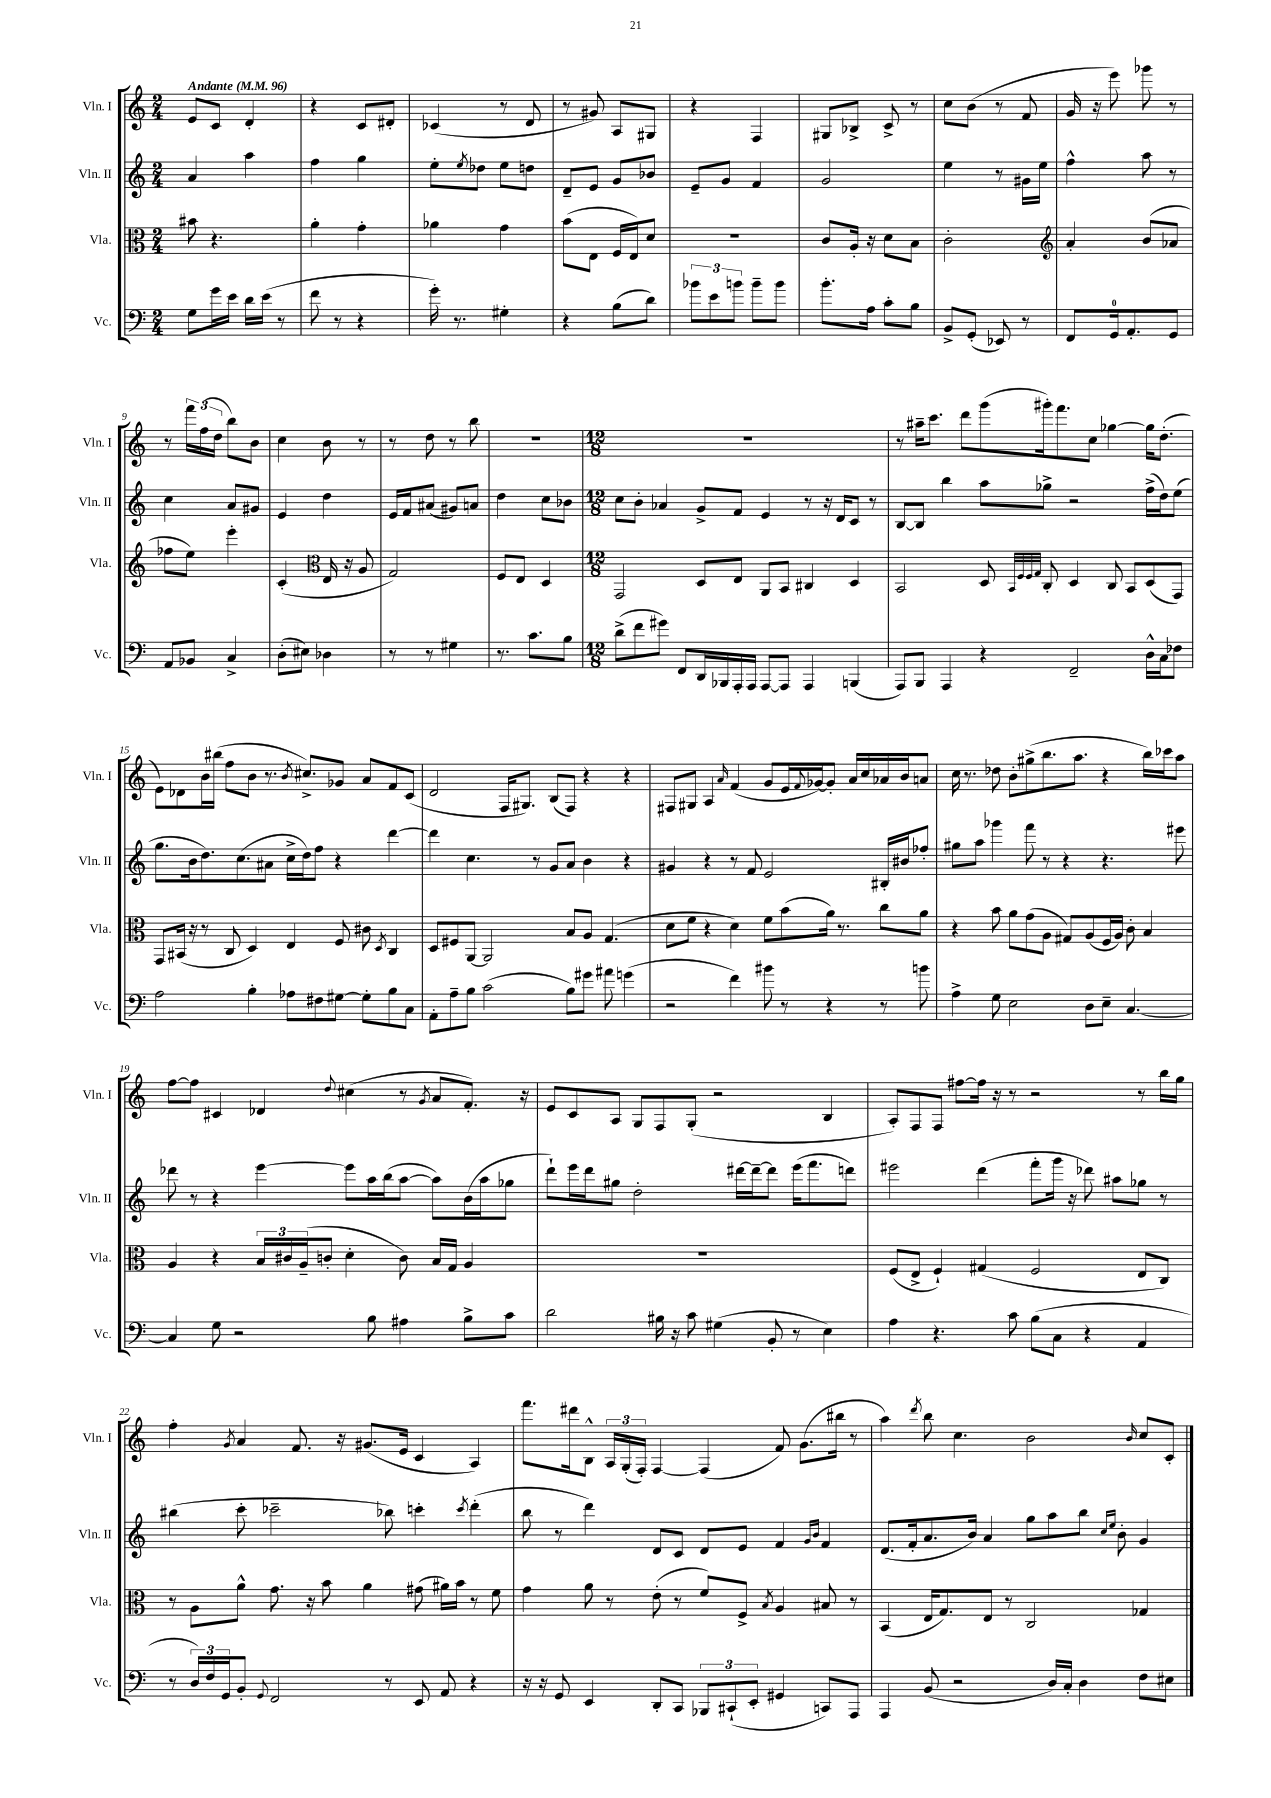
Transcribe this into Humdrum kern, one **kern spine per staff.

**kern	**kern	**kern	**kern
*part4	*part3	*part2	*part1
*staff4	*staff3	*staff2	*staff1
*I"Vc.	*I"Vla.	*I"Vln. II	*I"Vln. I
*I'Vc.	*I'Vla.	*I'Vln. II	*I'Vln. I
*clefF4	*clefC3	*clefG2	*clefG2
*k[]	*k[]	*k[]	*k[]
*M2/4	*M2/4	*M2/4	*M2/4
*MM96	*MM96	*MM96	*MM96
=1	=1	=1	=1
!	!	!	!LO:TX:a:B:t=Andante
8G\L	8b#X\	4a/	8e/L
16g\L	4.r	.	8c/J
16e\JJ	.	.	.
16d\LL	.	4aa\	4d'/
(16e\JJ	.	.	.
8r	.	.	.
=2	=2	=2	=2
8f\	4a'\	4ff\	4r
8r	.	.	.
4r	4g'\	4gg\	8c/L
.	.	.	8d#X'/J
=3	=3	=3	=3
16g'\)	4a-X\	8ee'\L	(4c-X/
8.r	.	.	.
.	.	8qee/	.
.	.	8dd-X\J	.
4G#X'\	4g\	8ee\L	8r
.	.	8ddn\J	8d/
=4	=4	=4	=4
4r	(8b\L	8d~/L	8r
.	8E\J	8e/J	8g#X/)
(8B\L	16F/LL	8g/L	8A/L
.	16E/J)	.	.
8d\J)	8d/J	8b-X/J	8G#X/J
=5	=5	=5	=5
12b-X\L	2r	8e~/L	4r
12e\	.	.	.
.	.	8g/J	.
12bn\J	.	.	.
8b~\L	.	4f/	4F/
8b\J	.	.	.
=6	=6	=6	=6
8.b'\L	8c/L	2g/	8G#X/L
.	16A'/Jk	.	8B-X^/J
16A\Jk	16r	.	.
8c'\L	8d\L	.	8c^/
8B\J	8B\J	.	8r
=7	=7	=7	=7
8BB^/L	2c'\	4ee\	8cc\L
(8GG'/J	.	.	(8b\J
8EE-X/)	.	8r	8r
8r	.	16g#X\LL	8f/
.	.	16ee\JJ	.
=8	=8	=8	=8
*	*clefG2	*	*
8FF/L	4a'/	4ff^^\	16g/
.	.	.	16r
16GG/k	.	.	8eee\)
8.AA'/	.	.	.
.	(8b/L	8aa\	8ggg-X\
8GG/J	8a-X/J	8r	8r
!!LO:LB:g=z
=9	=9	=9	=9
8AA/L	8ff-X\L	4cc\	8r
8BB-X/J	8ee\J)	.	24fff\LL
.	.	.	(24ff\
.	.	.	24dd\JJ
4C^/	4eee'\	8a/L	8bb\L)
.	.	8g#X/J	8b\J
=10	=10	=10	=10
(8D'\L	(4c'/	4e/	4cc\
8E#X\J)	.	.	.
*	*clefC3	*	*
4D-X\	16E/	4dd\	8b\
.	16r	.	.
.	8A/	.	8r
=11	=11	=11	=11
8r	2G/)	16e/LL	8r
.	.	16f/J	.
8r	.	(8a#X/J	8dd\
4G#X\	.	8g#X/L)	8r
.	.	8an/J	8bb\
=12	=12	=12	=12
8.r	8F/L	4dd\	2r
.	8E/J	.	.
8.c\L	.	.	.
.	4D/	8cc\L	.
8B\J	.	8b-X\J	.
=13	=13	=13	=13
*M12/8	*M12/8	*M12/8	*M12/8
(8d^\L	2GG/	8cc\L	1.r
8f\	.	8b'\J	.
8g#X\J)	.	4a-X/	.
8FF/L	.	.	.
16DD/L	8D/L	8g^/L	.
16BBB-X/	.	.	.
16AAA'/	8E/J	8f/J	.
16AAA/JJ	.	.	.
[8AAA/L	8AA/L	4e/	.
8AAA/J]	8BB/J	.	.
4AAA/	4C#X/	8r	.
.	.	16r	.
.	.	16d/KL	.
(4BBBn/	4D/	8c/J	.
.	.	8r	.
=14	=14	=14	=14
8AAA/L)	2BB/	[8B/L	8r
8BBB/J	.	8B/J]	16aa#X~\KL
.	.	.	8.ccc\J
4AAA/	.	4bb\	.
.	.	.	8ddd\L
4r	8D/	8aa\L	(8ggg\
.	32qqBB/LLL	.	.
.	32qqF/	.	.
.	32qqF/	.	.
.	32qqG/JJJ	.	.
.	8C'/	8gg-X^\J	16ggg#X'\k)
.	.	.	8.fff\
2FF~/	4D/	2r	.
.	.	.	8cc\J
.	8C/	.	[4gg-X\
.	8BB/L	.	.
16D^^\LL	(8D/	(16ff^\LL	16gg-\KL]
16C\J	.	16dd\J)	(8.dd'\J
8F-X\J	8GG/J)	(8ee\J	.
!!LO:LB:g=z
=15	=15	=15	=15
2A\	8GG/L	8.gg\L	8e\L)
.	(16BB#X/Jk	.	8d-X\
.	16r	16b\k	.
.	8r	8.dd\)	16b\L
.	.	.	(16bb#X\JJ
.	8C/	.	8ff\L
.	.	(8.cc\	.
4B'\	4D/)	.	8b\J
.	.	8a#X\J	8.r
8A-X\L	4E/	16cc^\LL	.
.	.	.	8qb/
.	.	16dd\J)	8.cc#X^/L)
8F#X\	.	8ff\J	.
[8G#X\J	8F/	4r	8g-X/J
8G#'\L]	8c#X\	.	8a/L
.	8qD/	.	.
8B\	4C/	[4ddd\	8f/
8C\J	.	.	(8c/J
=16	=16	=16	=16
8AA'\L	8D/L	4ddd\]	2d/
8A~\	8F#X/	.	.
8B\J	[8AA/J	4.cc\	.
(2c\	2AA/]	.	.
.	.	.	16F/KL
.	.	.	8.G#X/J)
.	.	8r	.
.	.	8g/L	(8B/L
8B\L)	8B/L	8a/J	8F/J)
8g#X\J	8A/J	4b\	4r
8a#X\	(4.G/	.	.
(4gn\	.	4r	4r
=17	=17	=17	=17
2r	8d\L	4g#X/	8F#X/L
.	8f\J	.	8G#X/J
.	4r	4r	4A/
.	.	.	16qqa/
4f\)	4d\)	8r	(4f/
.	.	8f/	.
8b#X\	8f\L	2e/	8g/L
8r	(8b\	.	16e/L
.	.	.	8qqf/
.	.	.	[16g-X/J)
4r	16a\Jk)	.	8g-'/J]
.	8.r	.	.
.	.	.	16a/LL
.	.	.	16cc/
8r	8cc\L	16B#X'/LL	16a-X/
.	.	16b#X/J	16b/J
8bn\	8a\J	8ff-X'/J	8an/J
=18	=18	=18	=18
4A^\	4r	8gg#X\L	16cc\
.	.	.	8.r
.	.	8aa\J	.
8G\	8b\	4ggg-X\	8dd-X\
2E\	8a\L	.	8b'\L
.	(8g\	8fff\	(8gg#X^\
.	8A\J	8r	8.bb\
.	8G#X/L)	4r	.
.	.	.	8.aa\J
8D\L	(8A/	.	.
8E~\J	16F/L	4.r	4r
.	16A/JJ)	.	.
[4.C/	8c'\	.	.
.	4B/	.	16bb\LL)
.	.	.	16ccc-X\J
.	.	8eee#X\	8aa\J
!!LO:LB:g=z
=19	=19	=19	=19
4C/]	4A/	8ddd-X\	[8ff\L
.	.	8r	8ff\J]
8G\	4r	4r	4c#X/
2r	.	.	.
.	24B/LL	[4eee\	4d-X/
.	24c#X/	.	.
.	(24A~/J	.	.
.	8cn'/J	.	.
.	.	.	8qqdd/
.	4d'\	8eee\L]	(4cc#X\
8B\	.	16aa\L	.
.	.	(16bb\J	.
4A#X\	8c\)	[8aa\J	8r
.	.	.	8qg/
.	16B/LL	8aa\L])	8a/L
.	16G/JJ	.	.
8B^\L	4A/	(16b\L	8.f'/J)
.	.	16aa\J	.
8c\J	.	8gg-X\J	.
.	.	.	16r
=20	=20	=20	=20
2d\	1.r	8ddd`\L)	8e/L
.	.	16eee\L	8c/
.	.	16ddd\J	.
.	.	8gg#X\J	8A/J
.	.	2dd'\	8G/L
16B#X\	.	.	8F/
16r	.	.	.
8c\	.	.	(8G'/J
(4G#X\	.	.	2r
.	.	[16ddd#X\LL	.
.	.	16ddd#~\J_	.
8BB'/	.	8ddd#\J]	.
8r	.	(16eee\KL	.
.	.	8.fff\	.
4E\)	.	.	4B/
.	.	8dddn\J)	.
=21	=21	=21	=21
4A\	(8F/L	2eee#X\	8A'/L)
.	8E^/J	.	8F/
4.r	4F`/)	.	8F/J
.	.	.	[8ff#X\L
.	(4G#X/	(4ddd\	16ff#\Jk]
.	.	.	16r
8c\	.	.	8r
(8B\L	2F/	8fff'\L	2r
8C\J	.	16ggg\Jk	.
.	.	16r	.
4r	.	8ddd-X\)	.
.	.	8aa#X\L	.
4AA/	8E/L	8gg-X\J	8r
.	8C/J)	8r	16bb\LL
.	.	.	16gg\JJ
!!LO:LB:g=z
=22	=22	=22	=22
8r	8r	(4bb#X\	4ff'\
24D/LL)	8A\L	.	.
24F/	.	.	.
24GG/J	.	.	.
.	.	.	8qg/
8BB'/J	8a^^\J	8ccc'\	4a/
8qqGG/	.	.	.
2FF/	8.g\	2ccc-X~\	.
.	.	.	8.f/
.	16r	.	.
.	8b\	.	.
.	.	.	16r
.	4a\	.	(8.g#X/L
8r	.	8bb-X\)	.
.	.	.	16e/Jk
8EE/	(8g#X\	4cccn'\	4c/
8AA/	16a#X\LL)	.	.
.	16b\JJ	.	.
.	.	8qccc/	.
4r	8r	(4ddd'\	4A/)
.	8f\	.	.
=23	=23	=23	=23
16r	4g\	8bb\	8.fff\L
16r	.	.	.
8GG/	.	8r	.
.	.	.	16ddd#X\k
4EE/	8a\	4ddd\)	8B^^\J
.	8r	.	24A/LL
.	.	.	(24G'/
.	.	.	24F'/JJ)
8DD'/L	(8e'\	8d/L	[4F/
8CC/J	8r	8c/J	.
12BBB-X/L	8f/L)	8d/L	(4F/]
(12CC#X`/	.	.	.
.	8F^/J	8e/J	.
12EE'/J	.	.	.
.	8qB/	.	.
4GG#X/	4A/	4f/	8f/)
.	.	.	(8.g\L
.	.	16qqg/LL	.
.	.	16qqb/JJ	.
8CCn/L)	8B#X/	4f/	.
.	.	.	16bb#X\Jk
8AAA/J	8r	.	8r
=24	=24	=24	=24
4AAA/	(4BB/	(8.d/L	4aa\)
.	.	16f'/k	.
.	.	.	8qddd/
(8BB/	16E/KL	8.a/	8bb\
.	8.G/)	.	.
2r	.	.	4.cc\
.	.	16b/Jk)	.
.	8E/J	4a/	.
.	8r	.	.
.	2C/	8gg\L	2b\
16D/LL)	.	8aa\	.
16C'/JJ	.	.	.
4D\	.	8bb\J	.
.	.	16qqcc/LL	.
.	.	16qqee/JJ	.
.	.	8b'\	.
.	.	.	16qqb/
8F\L	4G-X/	4g/	8cc/L
8E#X\J	.	.	8c'/J
==	==	==	==
*-	*-	*-	*-
